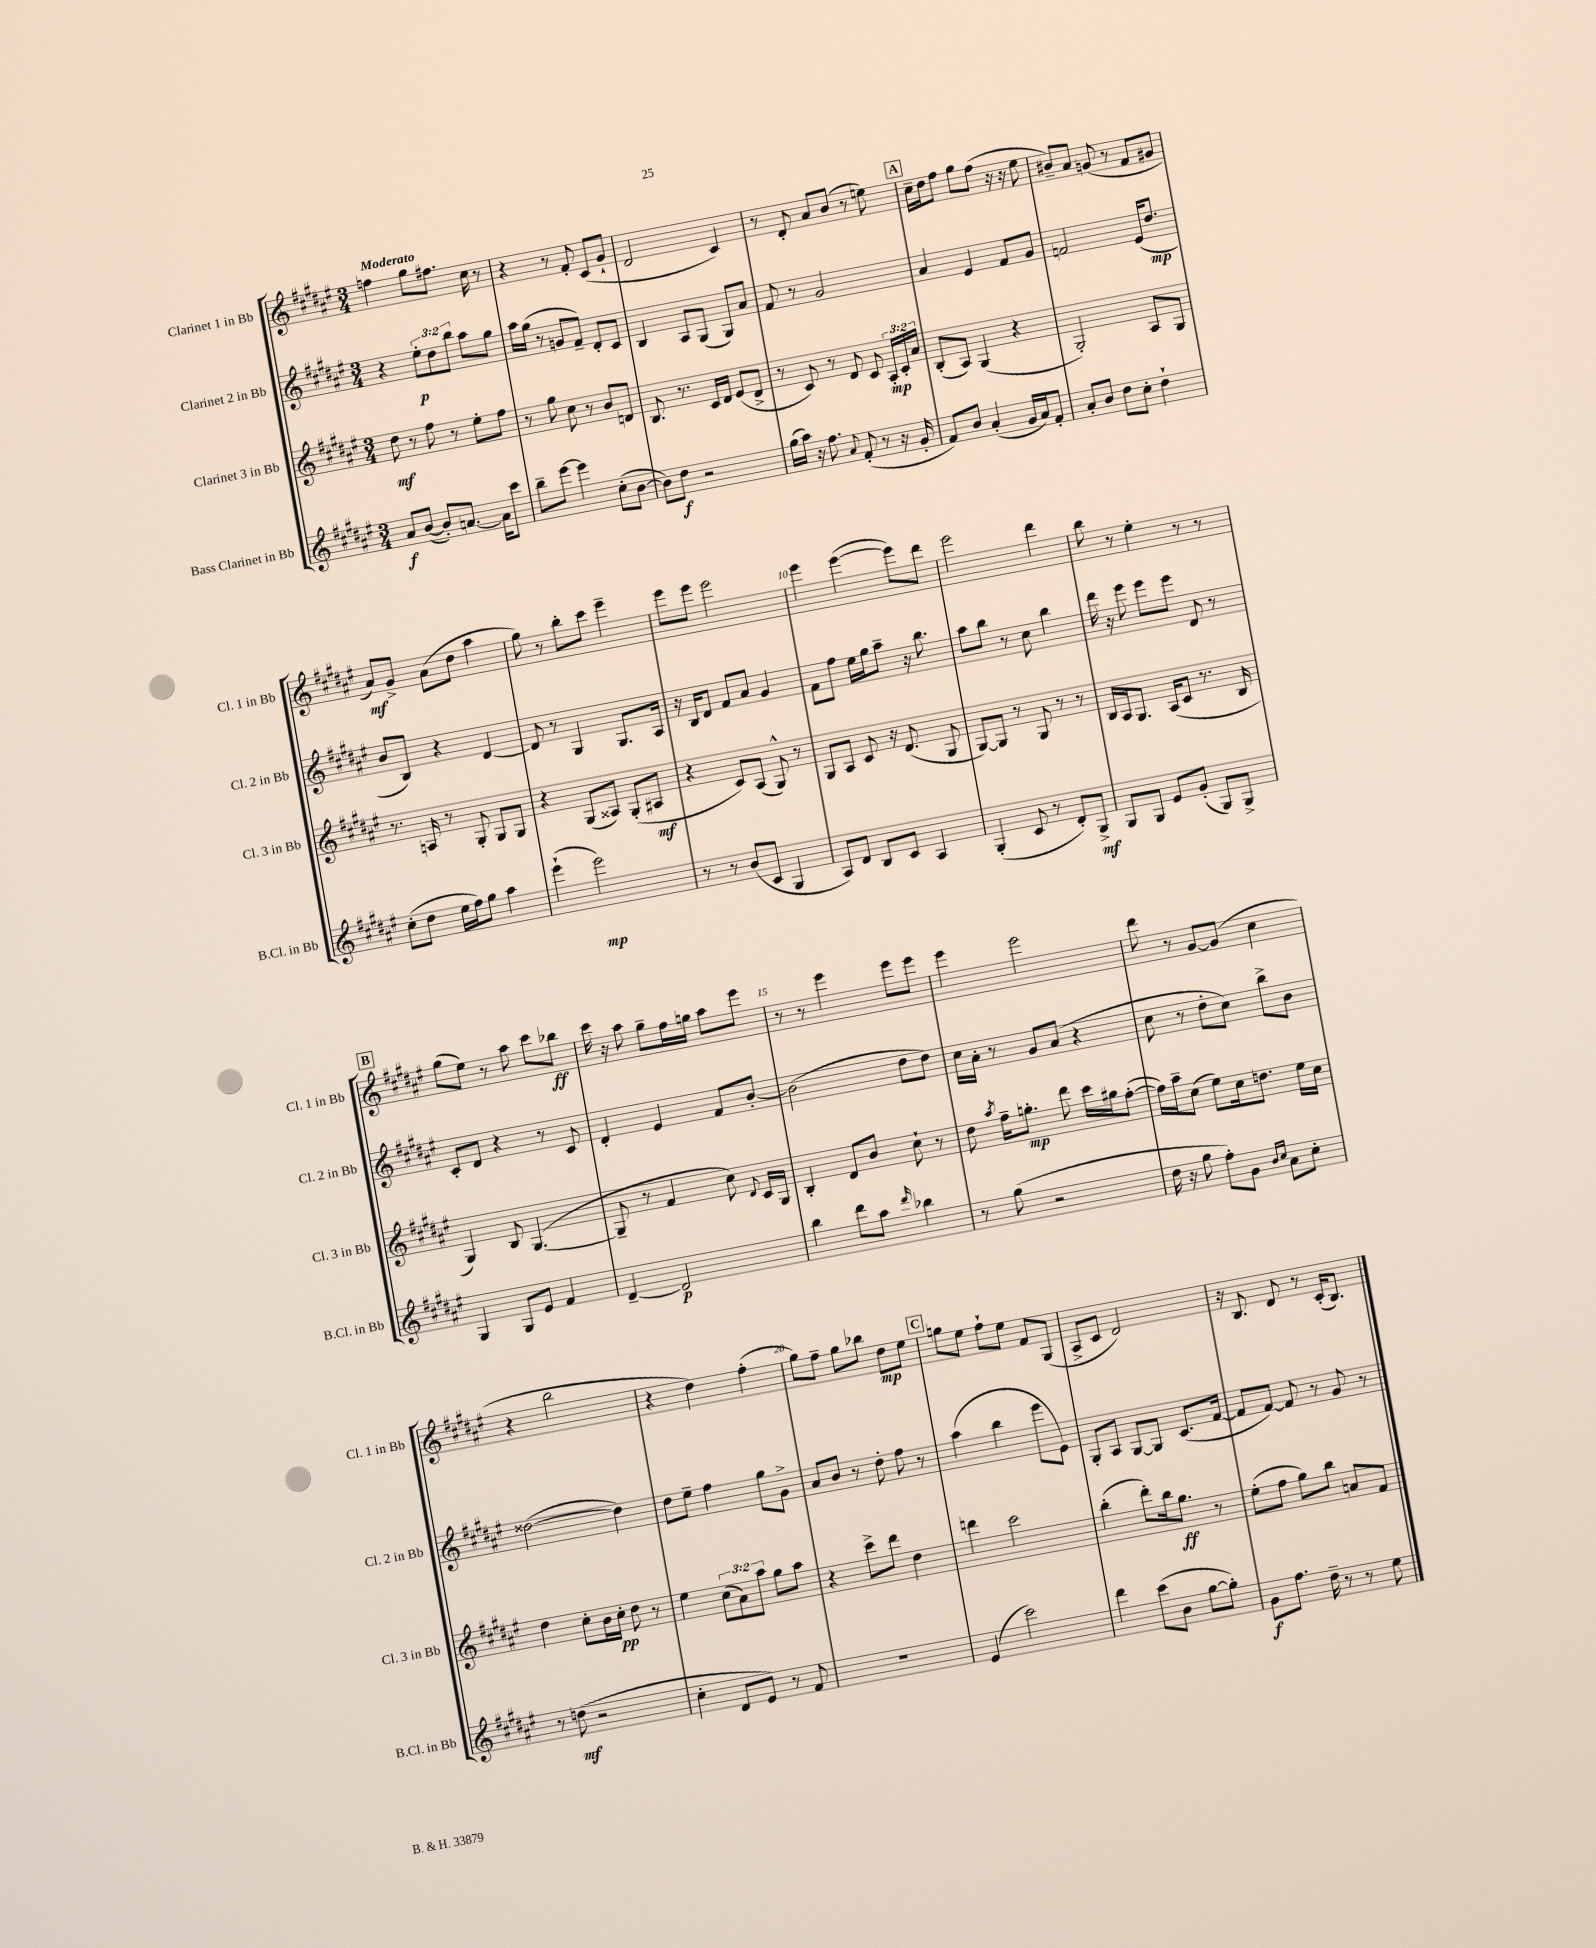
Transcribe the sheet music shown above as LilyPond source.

<<
\new StaffGroup <<
\new Staff = "s0" \with { instrumentName = "Clarinet 1 in Bb" shortInstrumentName = "Cl. 1 in Bb" } {
    \clef treble \key fis \major \numericTimeSignature \time 3/4 \tempo "Moderato"
    \autoBeamOff f''4 gis''8[ fis''8.] cis''16 r8 |
    r4 r8 fis'8-. cis'8[( gis'8]-! |
    dis'2 cis'4) |
    r8 dis'8-. ais'8[ b'8]( r8 e''8) |
    \mark \markup { \box "A" } cis''16[-- dis''16 fis''8] gis''8[ fis''8]( r16 r16 eis''8 |
    bis'8[--) ais'8] g'8( r8 fis'8[ gis'8] |
    ais'8[\mf) gis'8]-> ais'8[( dis''8] ais''4 |
    gis''8) r8 b''8[-. cis'''8] eis'''4-- |
    eis'''8[ eis'''8] eis'''2 |
    eis'''4 eis'''4~( eis'''8[) dis'''8] |
    eis'''2 dis'''4 |
    b''8 r8 eis''4-. r8 r8 |
    \mark \markup { \box "B" } gis''8[( eis''8]) r8 ais''8 cis'''8[ bes''8]\ff |
    cis'''16 r16 ais''8 gis''8[-- fis''16 g''16] ais''8[ eis'''8] |
    r8 r8 eis'''4 eis'''8[ eis'''8] |
    eis'''4 eis'''2 |
    dis'''8 r8 gis'8[~ gis'8]( cis''4 |
    r4 b''2 |
    r4 dis''4) fis''4-.( |
    gis''8[) fis''8]-- gis''8[ bes''8] dis''8[\mp eis''8] |
    \mark \markup { \box "C" } g''8[ eis''8] fis''8[-! eis''8] fis'8[ gis8]( |
    ais8[-> cis'8] dis'2) |
    r16 b8. dis'8 r8 cis'16[-.( b8.]) \bar "|." |
}
\new Staff = "s1" \with { instrumentName = "Clarinet 2 in Bb" shortInstrumentName = "Cl. 2 in Bb" } {
    \clef treble \key fis \major \numericTimeSignature \time 3/4 \override Staff.TupletNumber.text = #tuplet-number::calc-fraction-text
    \autoBeamOff r4 \tuplet 3/2 { eis''8[-.\p dis''8 b''8] } ais''8[ gis''8] |
    ais''16[ gis''16]( r8 g'8[ fis'8]--) dis'8[-. cis'8] |
    b4 ais8[ gis8]( gis8[) ais'8] |
    fis'8 r8 gis'2 |
    \mark \markup { \box "A" } ais'4 eis'4 fis'8[ gis'8] |
    f'2 eis'16[( dis''8.]\mp |
    b'8[ b8]) r4 dis'4~ |
    dis'8 r8 gis4 gis8.[ ais16] |
    r16 b16[ dis'8] fis'8[ ais'8] gis'4 |
    fis'8[ fis''8] eis''16[ gis''16 ais''8]-- r16 b''8. |
    ais''8[ b''8] r8 cis''8 b''4 |
    dis'''16 r16 eis'''8 eis'''8[ eis'''8] dis'8 r8 |
    \mark \markup { \box "B" } cis'8[-. dis'8] r4 r8 cis'8 |
    dis'4-. eis'4 fis'8[ b'8]~-. |
    b'2( dis''8[ dis''8]) |
    cis''16[ ais'16]-. r8 gis'8[ ais'8]( r4 |
    cis''8 r8 dis''8[-. cis''8]) b''8[-> b'8] |
    disis''2~( disis''4) |
    dis''8[ eis''8]-- fis''4 gis''8[ gis'8]-> |
    ais'8[ b'8] r8 dis''8-. fis''8 r8 |
    \mark \markup { \box "C" } ais''4( b''4 eis'''8[ eis'8]) |
    gis8[-. ais8] gis8[~ gis8] cis'8.[( fis'16]~ |
    fis'8[ fis'8]~) fis'8 r8 gis'8 r8 \bar "|." |
}
\new Staff = "s2" \with { instrumentName = "Clarinet 3 in Bb" shortInstrumentName = "Cl. 3 in Bb" } {
    \clef treble \key fis \major \numericTimeSignature \time 3/4 \override Staff.TupletNumber.text = #tuplet-number::calc-fraction-text
    \autoBeamOff dis''8\mf r8 fis''8 r8 eis''8[-. fis''8] |
    r8 gis''8 cis''8 r8 b'8[ d'8] |
    b8. r8. cis'16[ dis'16] eis'8[( dis'8]-> |
    r8 cis'8) r8 dis'8 cis'8 \tuplet 3/2 { ais16[-.\mp cis'16-. ais'16] } |
    \mark \markup { \box "A" } b8[-.( ais8]) gis4( r4 |
    gis2-.) ais8[ gis8] |
    r8. a16 r8 gis8-. gis8[ gis8] |
    r4 gis8[( aisis8]) gis8[-.( ais8]\mf |
    r4 cis'8[) ais8]( gis8-^) r8 |
    gis8[ ais8] cis'8 r16 dis'8.( gis8 |
    gis8[~) gis8] r8 gis8 r8 r8 |
    b16[ ais16 gis8.] ais16[( cis'8] r8. b16 |
    \mark \markup { \box "B" } gis4) b8 gis4.~( |
    gis8-- r8 fis'4 cis''8) \appoggiatura { dis'8 } cis'16[ gis16] |
    b4-. dis'8[ b'8] cis''8-! r8 |
    dis''8 \acciaccatura { ais''8 } fis''16[-- g''8.]-.\mp dis'''8 cis'''16[ gis''16 fis''8]~-.( |
    fis''16[) ais''16-- cis''8]( eis''8[) cis''16 d''8.] eis''16[ cis''16] |
    dis''4 cis''8[-. b'16 cis''16]-.\pp dis''8 r8 |
    eis''4 \tuplet 3/2 { cis''8[( ais'8) ais''8] } gis''8[ ais''8] |
    r4 cis'''8[-> dis'''8] dis''4 |
    \mark \markup { \box "C" } d'''4 cis'''2 |
    b''4-.( dis'''8[-.) b''16 gis''8.]\ff r8 |
    eis''8[-.( fis''8] gis''8[) b''8] a'8[ fis'8] \bar "|." |
}
\new Staff = "s3" \with { instrumentName = "Bass Clarinet in Bb" shortInstrumentName = "B.Cl. in Bb" } {
    \clef treble \key fis \major \numericTimeSignature \time 3/4
    \autoBeamOff ais'8[\f b'8]~( b'8[-.) a'8.]~ a'16[ cis'''8] |
    b''8[-- eis'''8]~ eis'''4 cis''8[-.( b'8]~ |
    b'8[) dis''8]\f r2 |
    gis''16[( ais''16]) r16 fis''8. \appoggiatura { ais'8 } fis'8-.( r8 r16 gis'16-. |
    \mark \markup { \box "A" } fis'8[) b'8] ais'4-.( gis'16[ ais'16) fis'8]-. |
    ais'8[-. b'8] dis''8[ cis''8]-. dis''4-! |
    cis''8[-.( dis''8] eis''16[ fis''16) gis''8] ais''4 |
    eis'''4-!( eis'''2\mp) |
    r8 r8 b'8[( cis'8] gis4 |
    ais8[) dis'8] b8[ cis'8] ais4 |
    gis4-.( cis'8 r8 dis'8[-.) gis8]->\mf |
    gis8[ gis8] eis'8[ gis'8]-.( gis8[) gis8]-> |
    \mark \markup { \box "B" } gis4 gis8[ eis'8] fis'4 |
    dis'4~-- dis'2\p |
    b''4 dis'''8[ ais''8] \grace { dis'''16 } bes''4 |
    r8 gis''8( r2 |
    dis''16 r16 gis''8 fis''8[-.) gis'8] \grace { b'16[ cis''16] } ais'8[ cis''8]-. |
    r8 d''8\mf( r2 |
    cis''4-. dis'8[ eis'8]) r8 fis'8 |
    R2. |
    \mark \markup { \box "C" } eis'4( cis'''2) |
    dis'''4 cis'''8[( b'8] gis''8[~ gis''8]-.) |
    gis'8[\f fis''8.] dis''16-- r8 r8 eis''8 \bar "|." |
}
>>
>>
\layout { \context { \Score \override BarNumber.break-visibility = ##(#f #t #t) barNumberVisibility = #(every-nth-bar-number-visible 5) } }
